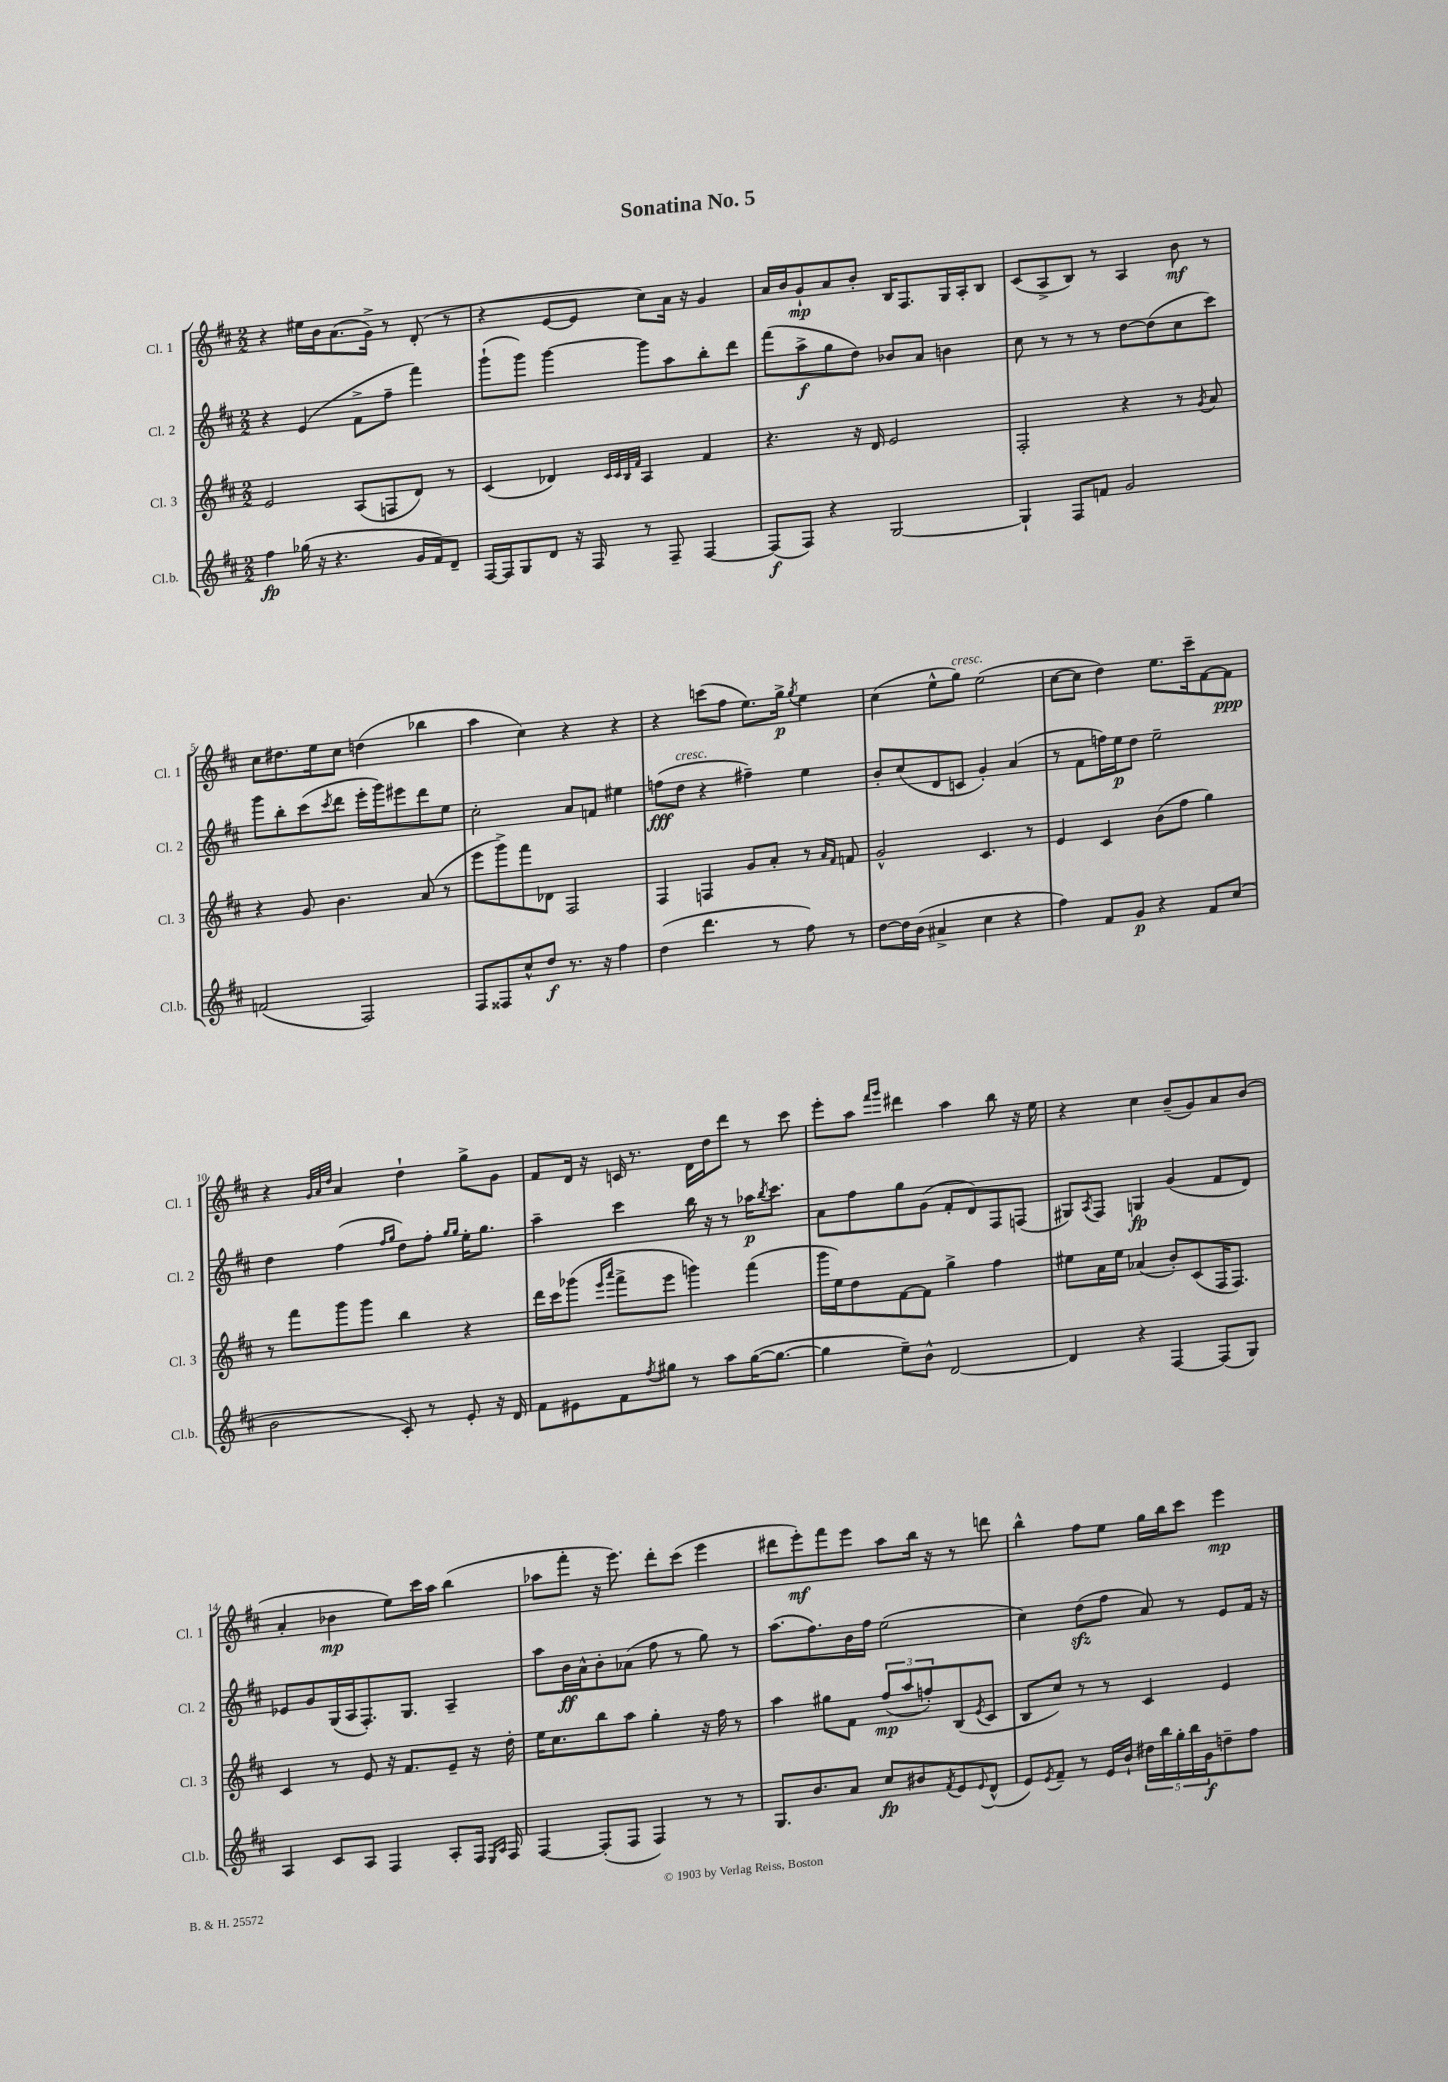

**kern	**dynam	**kern	**dynam	**kern	**dynam	**kern	**dynam
*part4	*part4	*part3	*part3	*part2	*part2	*part1	*part1
*staff4	*staff4	*staff3	*staff3	*staff2	*staff2	*staff1	*staff1
*I"Cl.b.	*	*I"Cl. 3	*	*I"Cl. 2	*	*I"Cl. 1	*
*I'Cl.b.	*	*I'Cl. 3	*	*I'Cl. 2	*	*I'Cl. 1	*
*clefG2	*	*clefG2	*	*clefG2	*	*clefG2	*
*k[f#c#]	*	*k[f#c#]	*	*k[f#c#]	*	*k[f#c#]	*
*M2/2	*	*M2/2	*	*M2/2	*	*M2/2	*
=1	=1	=1	=1	=1	=1	=1	=1
4ff#\	fp	2e/	.	4r	.	4r	.
(16gg-X\	.	.	.	(4e/	.	16ee#X\LL	.
16r	.	.	.	.	.	16b\J	.
4.r	.	.	.	.	.	(8.a\	.
.	.	(8A/L	.	8f#^\L	.	.	.
.	.	.	.	.	.	16g^\Jk)	.
.	.	8Fn/	.	8ff#~\J	.	8r	.
16g/LL	.	8d/J)	.	4fff#\)	.	(8d'/	.
16f#/J)	.	.	.	.	.	.	.
8d~/J	.	8r	.	.	.	8r	.
=2	=2	=2	=2	=2	=2	=2	=2
[16F#/LL	.	(4c#/	.	(8ggg`\L	.	4r	.
16F#/J]	.	.	.	.	.	.	.
8G/	.	.	.	8ggg\J)	.	.	.
8d/J	.	4d-X/)	.	[4ggg\	.	[8e/L	.
16r	.	.	.	.	.	8e/J]	.
16F#/	.	.	.	.	.	.	.
.	.	32qqc#/LLL	.	.	.	.	.
.	.	32qqc#/	.	.	.	.	.
.	.	32qqB/	.	.	.	.	.
.	.	32qqf#/JJJ	.	.	.	.	.
8r	.	4A/	.	8ggg\L]	.	8cc#\L)	.
8F#~/	.	.	.	8aa\	.	16a\Jk	.
.	.	.	.	.	.	16r	.
[4F#/	.	4f#/	.	8bb'\	.	4g/	.
.	.	.	.	8ddd\J	.	.	.
=3	=3	=3	=3	=3	=3	=3	=3
(8F#/L]	f	4.r	.	(8fff#\L	.	16a/LL	.
.	.	.	.	.	.	16b/J	.
8F#/J)	.	.	.	8aa^\	f	8g`/	mp
4r	.	.	.	8gg\	.	8a/	.
.	.	16r	.	8dd\J)	.	8b'/J	.
.	.	16d/	.	.	.	.	.
[2G/	.	2e/	.	8b-X/L	.	16B/KL	.
.	.	.	.	.	.	8.F#/	.
.	.	.	.	8a/J	.	.	.
.	.	.	.	4bn\	.	16G/L	.
.	.	.	.	.	.	16A'/J	.
.	.	.	.	.	.	8B/J	.
=4	=4	=4	=4	=4	=4	=4	=4
4G`/]	.	2F#'/	.	8cc#\	.	(8c#/L	.
.	.	.	.	8r	.	8A^/	.
8F#/L	.	.	.	8r	.	8B/J)	.
8fn/J	.	.	.	8r	.	8r	.
2g/	.	4r	.	[8dd\L	.	4A/	.
.	.	.	.	(8dd\]	.	.	.
.	.	8r	.	8cc#\	.	8b\	mf
.	.	8qg/	.	.	.	.	.
.	.	8a/	.	8ccc#\J)	.	8r	.
!!LO:LB:g=z
=5	=5	=5	=5	=5	=5	=5	=5
(2fn/	.	4r	.	8ggg\L	.	8cc#\L	.
.	.	.	.	8bb'\	.	8.dd#X\	.
.	.	8g/	.	(8ccc#\	.	.	.
.	.	.	.	.	.	16ee\k	.
.	.	.	.	8qccc#/	.	.	.
.	.	4.b\	.	8ddd\J	.	8cc#\J	.
2F#/)	.	.	.	16eee'\LL	.	(4ddn\	.
.	.	.	.	16ggg\J)	.	.	.
.	.	.	.	8eee#X\	.	.	.
.	.	(8a/	.	8ddd\	.	4bb-X\	.
.	.	8r	.	8ee\J	.	.	.
=6	=6	=6	=6	=6	=6	=6	=6
8F#/L	.	8eee\L	.	2cc#'\	.	4aa\	.
8F##X/	.	8ggg^\)	.	.	.	.	.
8cc#^^/	.	8fff#\	.	.	.	4cc#\)	.
8dd/J	f	8d-X\J	.	.	.	.	.
8.r	.	2F#/	.	8a/L	.	4r	.
.	.	.	.	8fn/J	.	.	.
16r	.	.	.	.	.	.	.
4ff#\	.	.	.	4ee#X\	.	4r	.
=7	=7	=7	=7	=7	=7	=7	=7
(4dd\	.	4F#/	.	(8ffn\L	fff	4r	.
!	!	!	!	!LO:TX:a:i:t=cresc.	!	!	!
.	.	.	.	8dd\J	.	.	.
4.ddd\	.	4Fn/	.	4r	.	(8cccn\L	.
.	.	.	.	.	.	8ff#\J	.
.	.	8g/L	.	4ff#X~\)	.	8.ee\L)	.
8r	.	8a'/J	.	.	.	.	.
.	.	.	.	.	.	16gg^\Jk	p
.	.	.	.	.	.	8qgg/	.
8ff#\)	.	8r	.	4ee\	.	4ee\	.
.	.	16qqa/LL	.	.	.	.	.
.	.	16qqf#/JJ	.	.	.	.	.
8r	.	8fn/	.	.	.	.	.
=8	=8	=8	=8	=8	=8	=8	=8
[8dd\L	.	2g^^/	.	8b'/L	.	(4cc#\	.
16dd\L]	.	.	.	(8cc#/	.	.	.
(16b\JJ	.	.	.	.	.	.	.
4a#X^/	.	.	.	8d/	.	8ee^^\L	.
!	!	!	!	!	!	!LO:TX:a:i:t=cresc.	!
.	.	.	.	8cn/J	.	8gg\J)	.
4cc#\	.	4.c#/	.	4g'/)	.	(2ee\	.
4r	.	.	.	(4a/	.	.	.
.	.	8r	.	.	.	.	.
=9	=9	=9	=9	=9	=9	=9	=9
4ff#\)	.	4e/	.	8r	.	[8cc#\L	.
.	.	.	.	8f#\L	.	8cc#\J]	.
8f#/L	.	4c#/	.	16ffn\L)	.	4dd\)	.
.	.	.	.	16ee\J	p	.	.
8g/J	p	.	.	8dd\J	.	.	.
4r	.	(8b\L	.	2ee~\	.	8.ee\L	.
.	.	8ff#\J	.	.	.	.	.
.	.	.	.	.	.	16ccc#~\k	.
8f#/L	.	4gg\)	.	.	.	[8f#\	.
(8cc#/J	.	.	.	.	.	8f#\J]	ppp
!!LO:LB:g=z
=10	=10	=10	=10	=10	=10	=10	=10
2b\	.	8r	.	4dd\	.	4r	.
.	.	8fff#\L	.	.	.	.	.
.	.	.	.	.	.	32qqg/LLL	.
.	.	.	.	.	.	32qqa/	.
.	.	.	.	.	.	32qqdd/JJJ	.
.	.	8ggg\	.	(4ff#\	.	4a/	.
.	.	8ggg\J	.	.	.	.	.
.	.	.	.	16qqff#/LL	.	.	.
.	.	.	.	16qqgg/JJ	.	.	.
8c#'/)	.	4bb\	.	8dd\L)	.	4dd`\	.
8r	.	.	.	8ff#'\J	.	.	.
.	.	.	.	16qqgg/LL	.	.	.
.	.	.	.	16qqgg/JJ	.	.	.
8e'/	.	4r	.	16ee'\KL	.	8gg^\L	.
.	.	.	.	8.gg\J	.	.	.
16r	.	.	.	.	.	8g\J	.
16d/	.	.	.	.	.	.	.
=11	=11	=11	=11	=11	=11	=11	=11
8f#\L	.	16ddd\LL	.	4aa~\	.	8f#/L	.
.	.	16ccc#\J	.	.	.	.	.
8e#X\	.	(8ggg-X\J	.	.	.	16d/Jk	.
.	.	.	.	.	.	16r	.
.	.	16qqeee/LL	.	.	.	.	.
.	.	16qqaaa/JJ	.	.	.	.	.
8f#\	.	8fff#^\L	.	4ccc#\	.	16cn/	.
.	.	.	.	.	.	8.r	.
8qff#/	.	.	.	.	.	.	.
8gg#X\J	.	8eee\J	.	.	.	.	.
8r	.	4gggn\)	.	16bb\	.	16d\LL	.
.	.	.	.	16r	.	16dd\J	.
8aa\L	.	.	.	8r	.	8ddd\J	.
([16gg#\K	.	(4fff#\	.	16aa-X\KL	p	8r	.
.	.	.	.	8qbb/	.	.	.
8.gg#\J_	.	.	.	8.ccc#\J	.	.	.
.	.	.	.	.	.	8ccc#\	.
=12	=12	=12	=12	=12	=12	=12	=12
4gg#\]	.	16ggg\LL	.	8a\L	.	8eee'\L	.
.	.	16ee\J)	.	.	.	.	.
.	.	8dd\	.	8ff#\	.	8aa\J	.
.	.	.	.	.	.	16qqfff#/LL	.
.	.	.	.	.	.	16qqggg/JJ	.
8ee~\L)	.	[8f#\	.	8gg\	.	4ddd#X\	.
8b^^\J	.	8f#\J]	.	(8g\J	.	.	.
[2d/	.	4gg^\	.	8f#'/L	.	4aa\	.
.	.	.	.	8d/)	.	.	.
.	.	4ff#\	.	8F#/	.	8bb\	.
.	.	.	.	(8Fn/J	.	16r	.
.	.	.	.	.	.	16ee\	.
=13	=13	=13	=13	=13	=13	=13	=13
4d/]	.	8ee#X\L	.	8G#X/L)	.	4r	.
.	.	.	.	8qA/	.	.	.
.	.	16a\L	.	8F#/J	.	.	.
.	.	16ee#\JJ	.	.	.	.	.
4r	.	(4a-X/	.	4Gn/	fp	4cc#\	.
[4F#/	.	8b'/L)	.	(4g/	.	(8b~/L	.
.	.	(8c#/	.	.	.	8g/)	.
(8F#/L]	.	16F#/K	.	8f#/L	.	8a/	.
.	.	8.F#/J)	.	.	.	.	.
8G/J)	.	.	.	8d/J)	.	(8b/J	.
!!LO:LB:g=z
=14	=14	=14	=14	=14	=14	=14	=14
4A/	.	4c#/	.	8e-X/L	.	4a'/	.
.	.	.	.	8g/	.	.	.
8c#/L	.	8r	.	(16G/L	.	4b-X\	mp
.	.	.	.	16A/J	.	.	.
8A/J	.	8e/	.	8.F#'/)	.	.	.
4F#/	.	16r	.	.	.	8ee\L)	.
.	.	8.f#/L	.	8.G/J	.	.	.
.	.	.	.	.	.	16ccc#\L	.
.	.	.	.	.	.	16aa\JJ	.
8A'/L	.	8e~/J	.	4A~/	.	(4bb\	.
16F#/Jk	.	16r	.	.	.	.	.
16qqE/LL	.	.	.	.	.	.	.
16qqA/JJ	.	.	.	.	.	.	.
16F#/	.	16dd'\	.	.	.	.	.
=15	=15	=15	=15	=15	=15	=15	=15
[4F#/	.	16ee\KL	.	8aa\L	.	8aa-X\L	.
.	.	8.cc#\	.	.	.	.	.
.	.	.	.	16b\L	ff	8fff#'\J	.
.	.	.	.	16a^^\J	.	.	.
(8F#'/L]	.	8bb\	.	8b'\	.	16r	.
.	.	.	.	.	.	8.eee\)	.
8F#/J	.	8aa\J	.	(8a-X\J	.	.	.
4F#/)	.	4gg'\	.	8ff#\	.	8ddd'\L	.
.	.	.	.	8r	.	(8ccc#\J	.
8r	.	16r	.	8gg\)	.	4eee\	.
.	.	16ff#\	.	.	.	.	.
8r	.	8r	.	8r	.	.	.
=16	=16	=16	=16	=16	=16	=16	=16
8.G/L	.	4aa\	.	(8.aa\L	.	8ddd#X\L	.
.	.	.	.	.	.	8eee'\)	mf
8.b/	.	.	.	8.ff#\)	.	.	.
.	.	8gg#X\L	.	.	.	8fff#\	.
8a/J	.	8f#\J	.	16b\L	.	8eee\J	.
.	.	.	.	16ff#\JJ	.	.	.
8cc#/L	fp	(12ff#/L	mp	(2ee\	.	8aa\L	.
.	.	12aa/	.	.	.	.	.
8b#X/	.	.	.	.	.	16bb\Jk	.
.	.	12ffn'/)	.	.	.	.	.
.	.	.	.	.	.	16r	.
8qf#/	.	.	.	.	.	.	.
8e/	.	(8B/	.	.	.	8r	.
8qqe/	.	8qe/	.	.	.	.	.
(8d^^/J	.	8c#/J	.	.	.	8dddn\	.
=17	=17	=17	=17	=17	=17	=17	=17
8e/L)	.	8B/L	.	4cc#\)	.	4bb^^\	.
8qe/	.	.	.	.	.	.	.
8f#~/J	.	8cc#/J)	.	.	.	.	.
8r	.	8r	.	(8ddzz\L	.	8ff#\L	.
16e/LL	.	8r	.	8ff#\J	.	8ee\J	.
16b`/JJ	.	.	.	.	.	.	.
20dd#X\LL	.	4c#/	.	8a/)	.	16gg\LL	.
20bb\	.	.	.	.	.	.	.
.	.	.	.	.	.	16bb\J	.
20gg'\	.	.	.	.	.	.	.
.	.	.	.	8r	.	8ccc#\J	.
20bb\	.	.	.	.	.	.	.
20g\J	f	.	.	.	.	.	.
8ddn~\	.	4e/	.	8e/L	.	4eee\	mp
8ff#\J	.	.	.	16f#/Jk	.	.	.
.	.	.	.	16r	.	.	.
==	==	==	==	==	==	==	==
*-	*-	*-	*-	*-	*-	*-	*-
